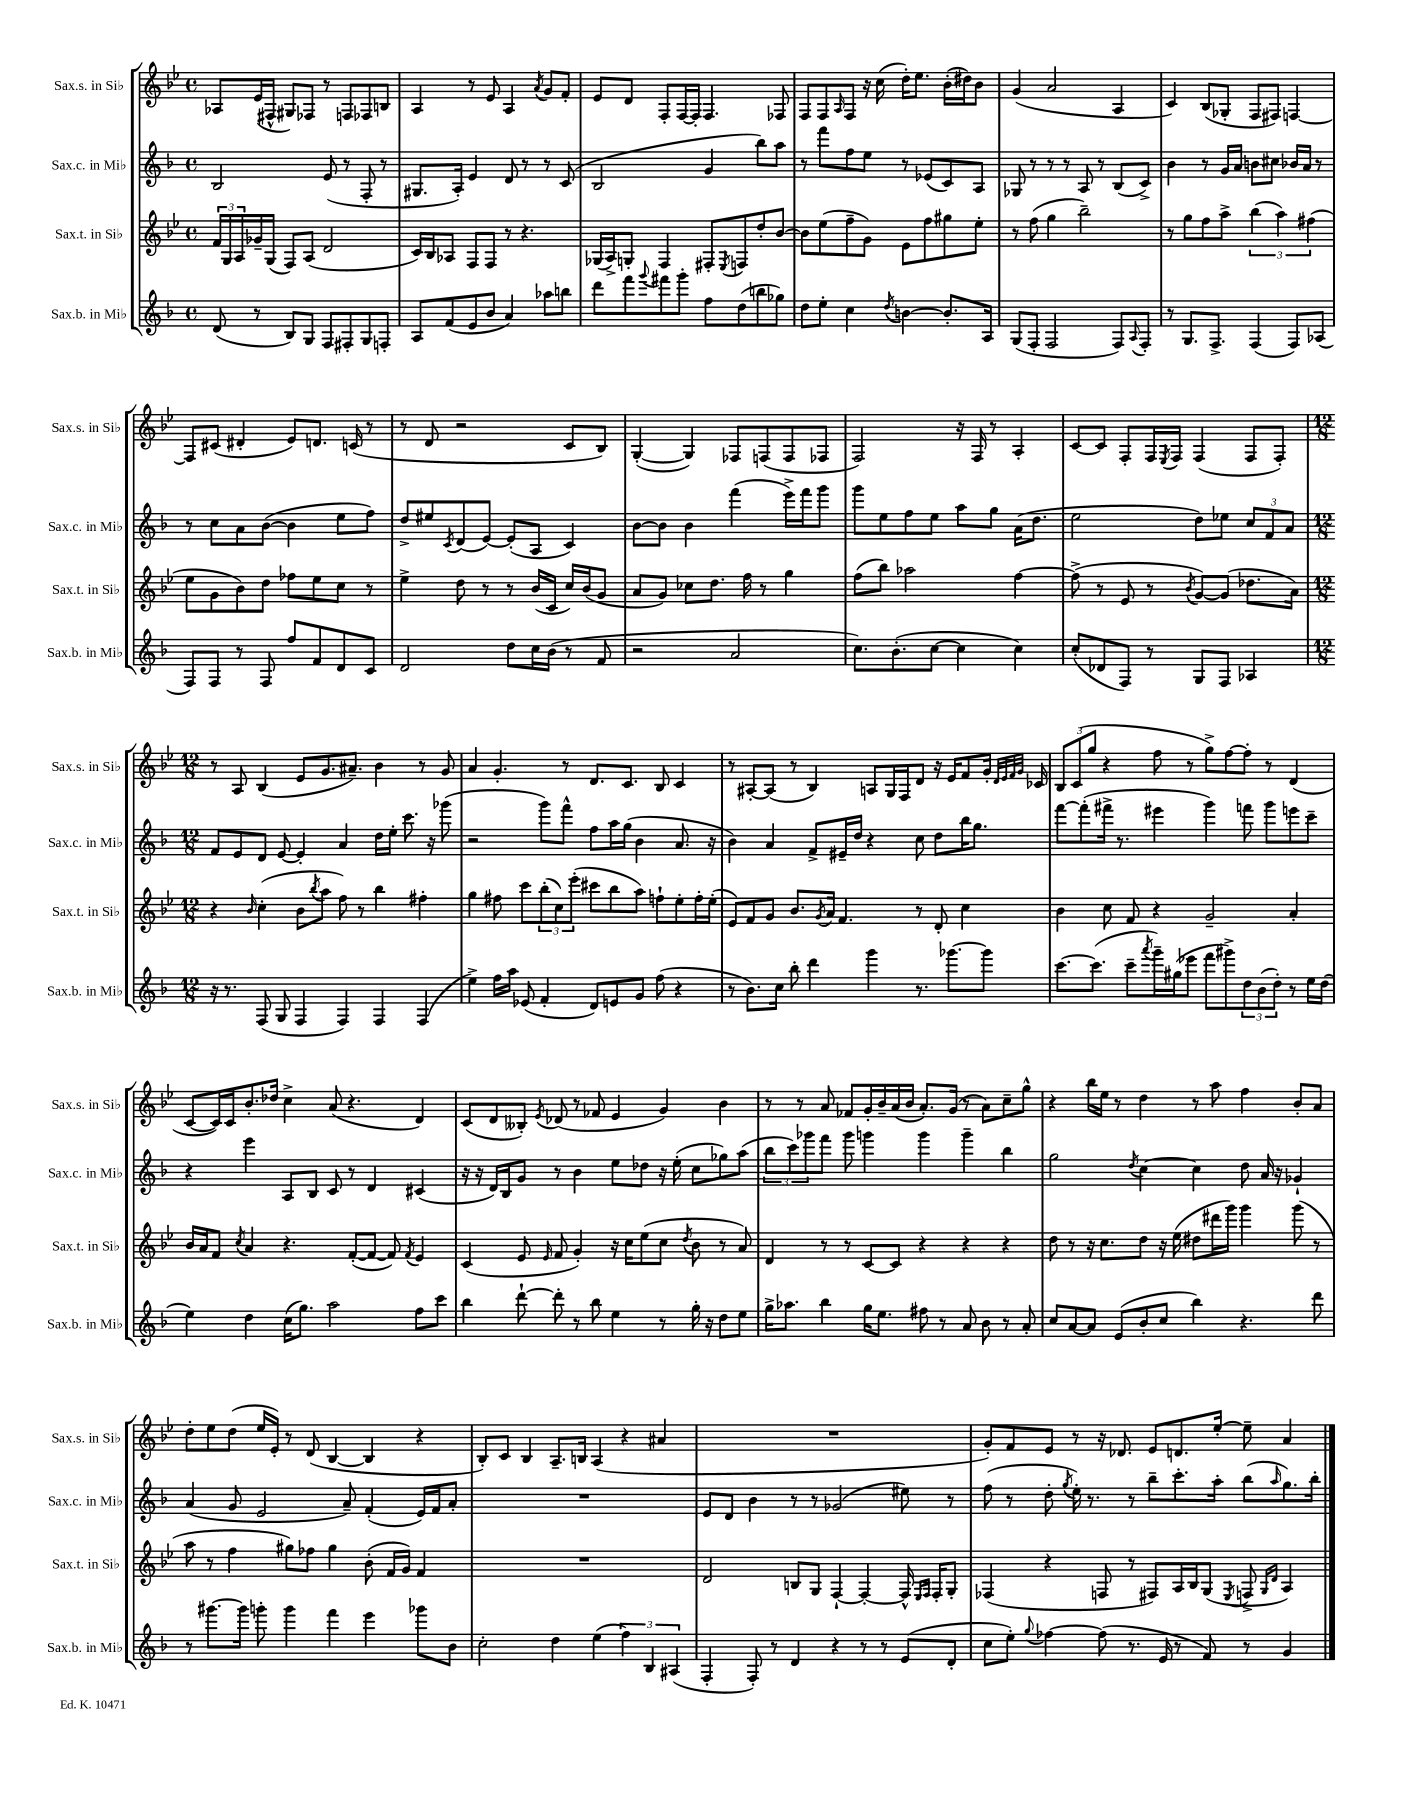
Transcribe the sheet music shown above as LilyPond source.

<<
\new StaffGroup <<
\new Staff = "s0" \with { instrumentName = "Sax.s. in Sib" shortInstrumentName = "Sax.s. in Sib" } {
    \clef treble \key bes \major \defaultTimeSignature \time 4/4
    aes8 ees'16( fis16-^ gis8) fes8 r8 f8 fes8 b8 |
    a4 r8 ees'8 a4 \acciaccatura { a'8 } g'8 f'8-. |
    ees'8 d'8 f8-. f16~ f16-. f4. fes8 |
    f8 f8 \grace { a16 } f8 r16 c''16( d''16-.) ees''8. bes'16-.( dis''16) bes'8 |
    g'4( a'2 a4 |
    c'4) bes8( ges8-. f8 fis8) f4~ |
    f8 cis'8( dis'4-. ees'8) d'8. c'16( r8 |
    r8 d'8 r2 c'8 bes8) |
    g4~-.( g4) fes8 f8( f8 fes8 |
    f2) r16 f16 r8 a4-. |
    c'8~ c'8 f8-. f16 \acciaccatura { ees8 } f16 f4( f8 f8-.) |
    \numericTimeSignature \time 12/8 r8 a8 bes4( ees'8 g'8. ais'8.--) bes'4 r8 g'8 |
    a'4 g'4.-. r8 d'8. c'8. bes8 c'4 |
    r8 ais8~-. ais8( r8 bes4) a8 g16 f16 d'8 r16 ees'16 f'8 g'16-. \grace { d'32 ees'32 f'32 g'32 } ces'16 |
    \tuplet 3/2 { bes8 c'8( g''8 } r4 f''8 r8 g''8->) f''8~ f''8-. r8 d'4( |
    c'8~ c'16) c'16 bes'8.-. des''16 c''4-> a'8( r4. d'4) |
    c'8( d'8 beses8-.) \acciaccatura { ees'8 } des'8( r8 fes'8 ees'4 g'4) bes'4 |
    r8 r8 a'8 fes'8 g'16-. bes'16-- a'16( bes'16 a'8.-.) g'16( r8 a'8) c''8-- g''8-^ |
    r4 bes''16 ees''16 r8 d''4 r8 a''8 f''4 bes'8-. a'8 |
    d''8-. ees''8 d''8( ees''16 ees'16-.) r8 d'8( bes4~ bes4 r4 |
    bes8-.) c'8 bes4 a8.-- b16 a4( r4 ais'4 |
    R1. |
    g'8-.) f'8 ees'8 r8 r16 des'8. ees'8 d'8. ees''16~-. ees''8-- a'4 \bar "|." |
}
\new Staff = "s1" \with { instrumentName = "Sax.c. in Mib" shortInstrumentName = "Sax.c. in Mib" } {
    \clef treble \key f \major \defaultTimeSignature \time 4/4
    bes2 e'8( r8 f8-. r8 |
    gis8. a16-.) e'4 d'8 r8 r8 c'8( |
    bes2 g'4 bes''8) a''8 |
    r8 f'''8 f''8 e''8 r8 ees'8( c'8) a8 |
    ges8 r8 r8 r8 a8 r8 bes8( c'8->) |
    bes'4 r8 g'16 a'16 b'8 cis''8 bes'16 a'16 r8 |
    r8 c''8 a'8 bes'8~( bes'4 e''8 f''8) |
    d''8-> eis''8 \acciaccatura { c'8 } d'8( e'8~) e'8-.( a8 c'4) |
    bes'8~ bes'8 bes'4 f'''4( e'''16->) f'''16 g'''8 |
    g'''8 e''8 f''8 e''8 a''8 g''8 a'16( d''8. |
    e''2 d''8) ees''8 \tuplet 3/2 { c''8 f'8 a'8 } |
    \numericTimeSignature \time 12/8 f'8 e'8 d'8 e'8~ e'4-. a'4 d''16 e''16-. c'''8. r16 ges'''8( |
    r2 g'''8) f'''8-^ f''8 a''16 g''16( bes'4 a'8. r16 |
    bes'4) a'4 f'8-> eis'16-- d''16 r4 c''8 d''8 bes''16 g''8. |
    f'''8~ f'''8-.( fis'''16-> r8. eis'''4 g'''4) f'''8 g'''8 e'''8 c'''8-- |
    r4 e'''4 a8 bes8 c'8 r8 d'4 cis'4( |
    r16 r16 d'16) bes16 g'8 r8 bes'4 e''8 des''8 r16 e''16-.( c''8 ges''8) a''8( |
    \tuplet 3/2 { bes''8 c'''8) ges'''8 } f'''8 ges'''8 g'''4 g'''4 g'''4-- bes''4 |
    g''2 \acciaccatura { d''8 } c''4~ c''4 d''8 a'16 r16 ges'4-! |
    a'4( g'8 e'2 a'8--) f'4-.( e'16) f'16 a'8-. |
    R1. |
    e'8 d'8 bes'4 r8 r8 ges'2( eis''8) r8 |
    f''8( r8 d''8-. \acciaccatura { g''8 } e''16-.) r8. r8 bes''8-- c'''8.-. a''16-. bes''8( \grace { a''16 } g''8.) bes''16-. \bar "|." |
}
\new Staff = "s2" \with { instrumentName = "Sax.t. in Sib" shortInstrumentName = "Sax.t. in Sib" } {
    \clef treble \key bes \major \defaultTimeSignature \time 4/4
    \tuplet 3/2 { f'16 g16 a16 } ges'16-- g16( f8) a8( d'2 |
    c'16) bes16 aes8 f8 f8 r8 r4. |
    ges16( a16->) g8-. f4 fis8-. \acciaccatura { ees8 } f8 d''8-. bes'8~ |
    bes'8 ees''8( f''8-- g'8) ees'8 f''8 gis''8 ees''8-. |
    r8 f''8( g''4 bes''2--) |
    r8 g''8 f''8 a''8-> \tuplet 3/2 { bes''4( a''4) fis''4( } |
    ees''8 g'8 bes'8) d''8 fes''8 ees''8 c''8 r8 |
    ees''4-> d''8 r8 r8 bes'16( c'16 c''16) bes'16( g'8 |
    a'8 g'8) ces''8 d''8. f''16 r8 g''4 |
    f''8( bes''8) aes''2 f''4~ |
    f''8->( r8 ees'8 r8 \acciaccatura { bes'8 } g'8~) g'8( des''8. a'16) |
    \numericTimeSignature \time 12/8 r4 \grace { bes'16 } c''4-.( bes'8 \acciaccatura { bes''8 } a''8 f''8) r8 bes''4 fis''4-. |
    g''4 fis''8 c'''8 \tuplet 3/2 { bes''8-.( c''8) ees'''8-.( } cis'''8 bes''8 a''8) f''8-! ees''8-. f''16-. ees''16-.( |
    ees'8) f'8 g'8 bes'8. \acciaccatura { g'8 } a'16 f'4. r8 d'8-. c''4 |
    bes'4 c''8 f'8 r4 g'2-- a'4-. |
    bes'16 a'16 f'8 \acciaccatura { c''8 } a'4 r4. f'8~-.( f'8~ f'8) \acciaccatura { f'8 } ees'4 |
    c'4( ees'8 \grace { ees'16 } f'8 g'4-.) r16 c''16 ees''8( c''8 \acciaccatura { d''8 } bes'8 r8 a'8) |
    d'4 r8 r8 c'8~ c'8 r4 r4 r4 |
    d''8 r8 r16 c''8. d''8 r16 ees''16( dis''8 dis'''16 g'''16) g'''4 g'''8( r8 |
    a''8 r8 f''4 gis''8) fes''8 gis''4 bes'8-.( f'16 g'16) f'4 |
    R1. |
    d'2 b8 g8 f4~-! f4~-. f16-^ \grace { ees16 f16 } f16-. g8-. |
    fes4( r4 f8 r8 fis8) a16 bes16 g8( \acciaccatura { ees8 } f8-> \grace { g16 d'16 } a4) \bar "|." |
}
\new Staff = "s3" \with { instrumentName = "Sax.b. in Mib" shortInstrumentName = "Sax.b. in Mib" } {
    \clef treble \key f \major \defaultTimeSignature \time 4/4
    d'8( r8 bes8) g8 f8 fis8-. g8 f8-. |
    a8 f'8( e'8 bes'8 a'4) aes''8 b''8 |
    d'''8 f'''8 \appoggiatura { g'''8 } fis'''8 g'''8-. f''8 d''8( b''8 ges''8) |
    d''8 e''8-. c''4 \acciaccatura { d''8 } b'4~ b'8.-. a16 |
    g8( f8-. f2 f8) \appoggiatura { a8 } f8-. |
    r8 g8. f8.-> f4( f8) aes8( |
    f8) f8 r8 f8 f''8 f'8 d'8 c'8 |
    d'2 d''8 c''16 bes'16( r8 f'8 |
    r2 a'2 |
    c''8.) bes'8.-.( c''8~ c''4 c''4) |
    c''8-.( des'8 f8) r8 g8 f8 aes4 |
    \numericTimeSignature \time 12/8 r16 r8. f8( g8 f4 f4) f4 f4( |
    e''4->) f''16 a''16 ees'8( f'4-. d'8) e'8 g'8 f''8( r4 |
    r8 bes'8.) c''16 bes''8-. d'''4 g'''4 r8. ges'''8.~ ges'''8 |
    c'''8.~ c'''8.( c'''8-- \acciaccatura { a'''8 } g'''16--) gis''16( ees'''8 f'''8 gis'''8->) \tuplet 3/2 { d''8 bes'8( d''8-.) } r8 e''16 d''16( |
    e''4) d''4 c''16( g''8.) a''2 f''8 c'''8 |
    bes''4 d'''8~-! d'''8-. r8 bes''8 e''4 r8 g''16-. r16 d''8 e''8 |
    g''16-> aes''8. bes''4 g''16 e''8. fis''8 r8 a'8 bes'8 r8 a'8-. |
    c''8 a'8~ a'8 e'8( bes'8-. c''8 bes''4) r4. d'''8 |
    r8 gis'''8.~ gis'''16 g'''8-. g'''4 f'''4 e'''4 ges'''8 bes'8 |
    c''2-. d''4 e''4( \tuplet 3/2 { f''4) bes4 ais4( } |
    f4-. f8-.) r8 d'4 r4 r8 r8 e'8( d'8-. |
    c''8 e''8-.) \appoggiatura { g''8 } fes''4~ fes''8( r8. e'16 r8 f'8) r8 g'4 \bar "|." |
}
>>
>>
\layout { \context { \Score \remove "Bar_number_engraver" } }
